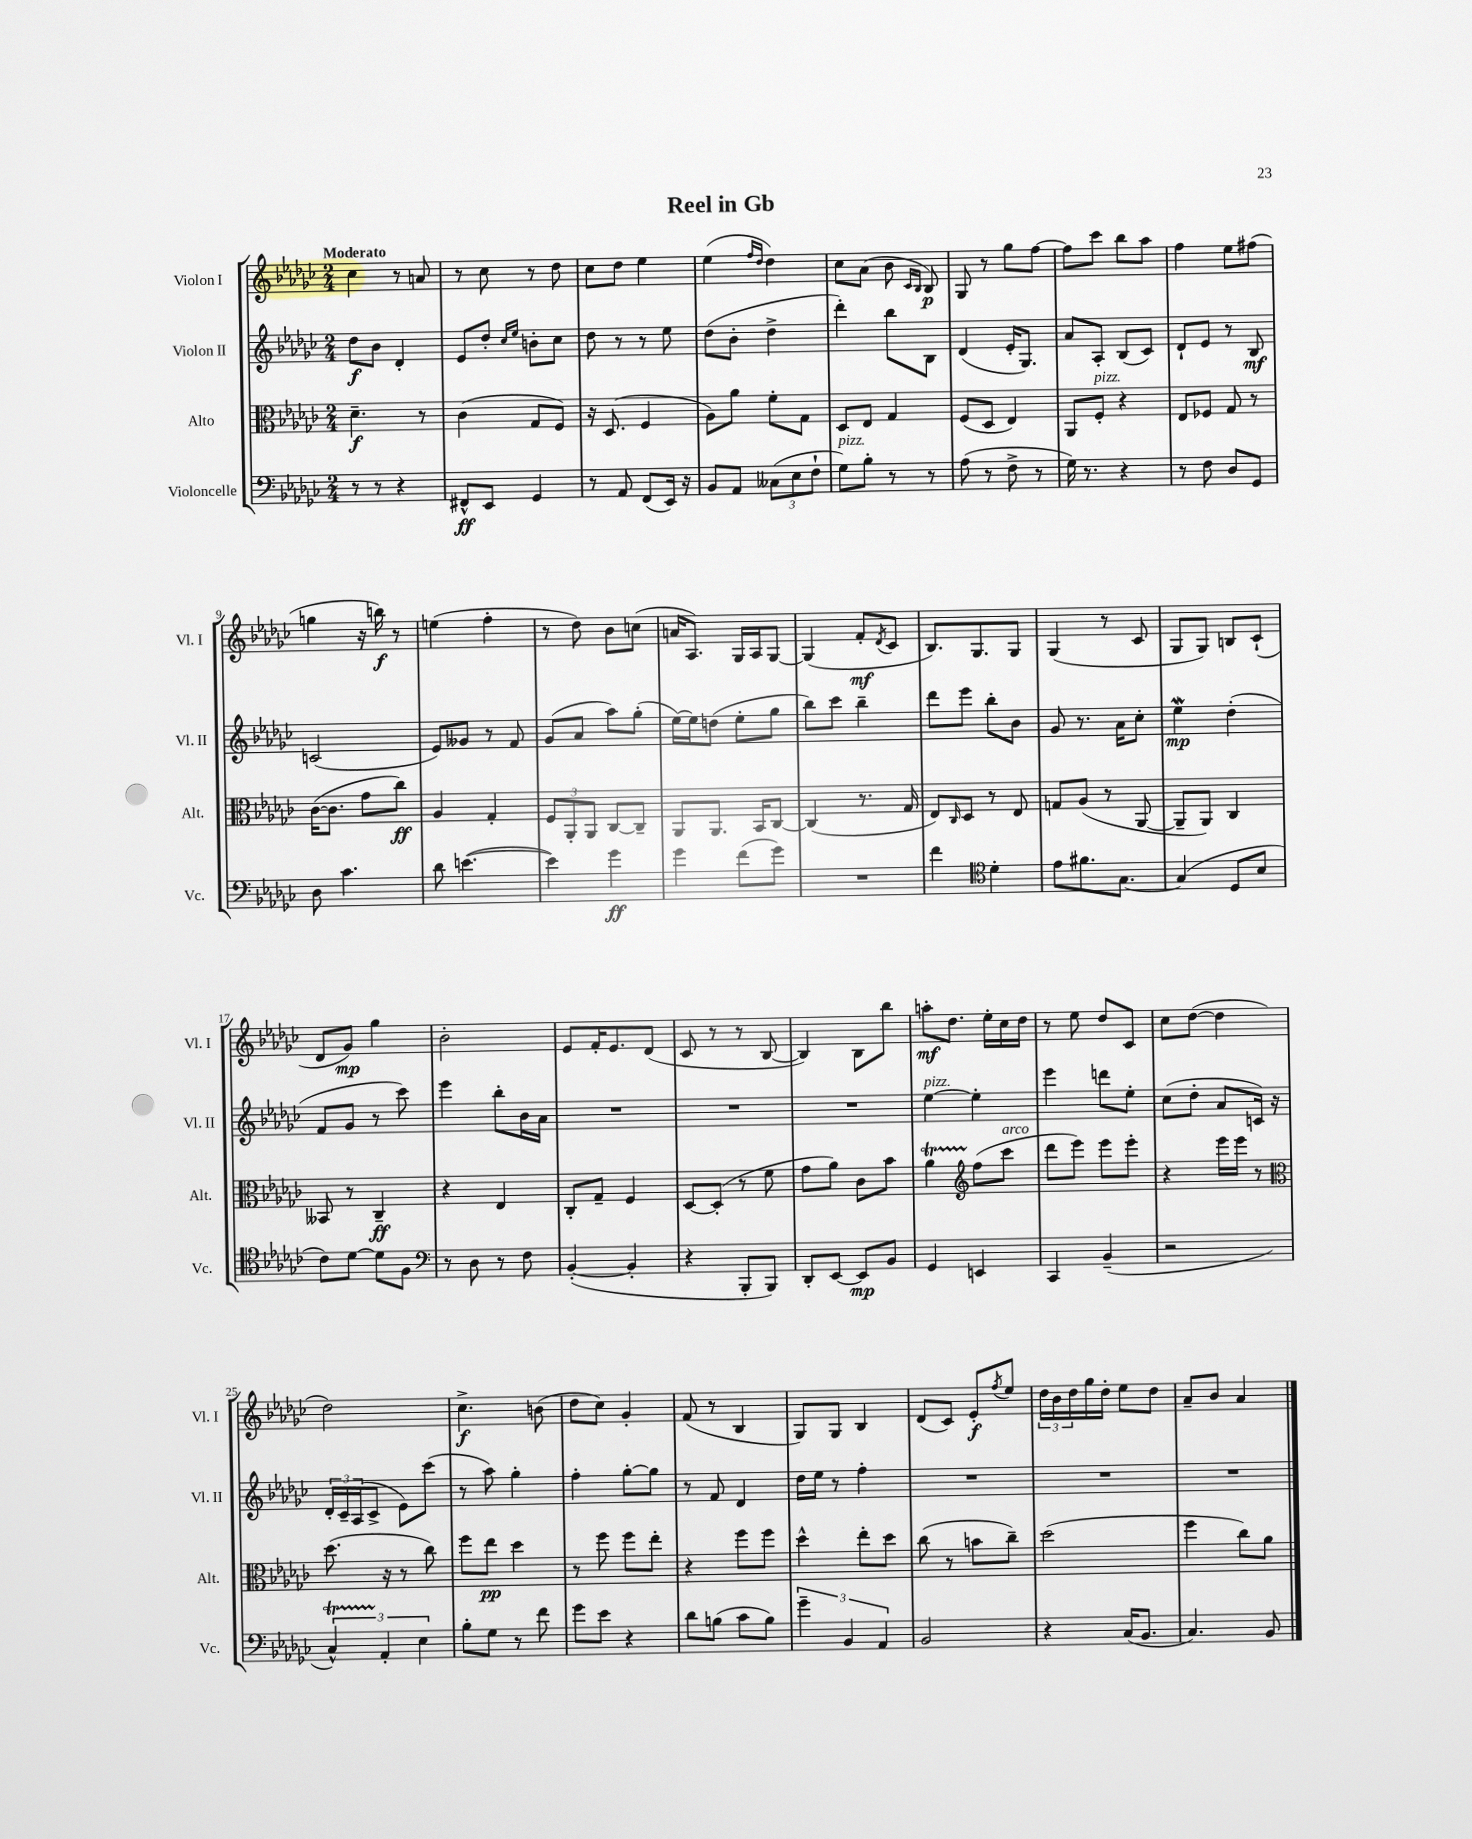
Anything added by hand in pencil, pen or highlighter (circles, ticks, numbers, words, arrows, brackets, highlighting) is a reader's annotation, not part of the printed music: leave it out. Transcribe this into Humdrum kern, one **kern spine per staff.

**kern	**kern	**kern	**kern
*staff4	*staff3	*staff2	*staff1
*clefF4	*clefC3	*clefG2	*clefG2
*k[b-e-a-d-g-c-]	*k[b-e-a-d-g-c-]	*k[b-e-a-d-g-c-]	*k[b-e-a-d-g-c-]
*M2/4	*M2/4	*M2/4	*M2/4
8r	4.d-~\	8dd-\L	4cc-\
8r	.	8b-\J	.
4r	.	4d-'/	8r
.	8r	.	8a/
=	=	=	=
8FF#^^/L	(4c-\	8e-/L	8r
8EE-/J	.	8dd-'/J	8cc-\
.	.	16qqcc-/LL	.
.	.	16qqee-/JJ	.
4GG-/	8G-/L	8b'\L	8r
.	8F/J)	8cc-\J	8dd-\
=	=	=	=
8r	16r	8dd-\	8cc-\L
.	(8.D-/	.	.
8AA-/	.	8r	8dd-\J
(8FF/L	4F/	8r	4ee-\
16EE-/Jk)	.	8ee-\	.
16r	.	.	.
=	=	=	=
8BB-/L	8A-\L)	(8dd-\L	(4ee-\
8AA-/J	8a-\J	8b-'\J	.
.	.	.	16qqff/LL
.	.	.	16qqdd-/JJ
(12C--\L	8f'\L	4dd-^\	4dd-\)
12E-\	.	.	.
.	8G-\J	.	.
12F`\J	.	.	.
=	=	=	=
8G-\L)	8D-/L	4ddd-'\)	8cc-\L
8B-'\J	8E-/J	.	(8a-\J
8r	4G-/	8bb-\L	8b-\
.	.	.	16qqc-/LL
.	.	.	16qqB-/JJ
8r	.	8B-\J	8B-/)
=	=	=	=
(8A-\	(8F/L	(4d-/	8G-/
8r	8D-/J	.	8r
8F^\	4E-/)	16e-'/LK	8gg-\L
.	.	8.G-/J)	.
8r	.	.	[8ff\J
=	=	=	=
16G-\)	8AA-/L	8a-/L	8ff\]L
8.r	.	.	.
.	8F'/J	8A-'/J	8ccc-\J
4r	4r	(8B-/L	8bb-\L
.	.	8c-/J)	8aa-\J
=	=	=	=
8r	8E-/L	8d-`/L	4ff\
8F\	8F-/J	8e-/J	.
8D-/L	8G-/	8r	8ee-\L
8GG-/J	8r	8B-/	(8ff#\J
=	=	=	=
8D-\	([16c-\LK	(2c/	4gg\
.	8.c-\]J	.	.
4.c-\	.	.	.
.	8g-\L	.	16r
.	.	.	16bb\)
.	8cc-\J)	.	8r
=	=	=	=
8d-\	4A-/	8e-/L)	(4ee\
([4.e\	.	8g--/J	.
.	4G-'/	8r	4ff'\
.	.	8f/	.
=	=	=	=
4e\])	12F/L	(8g-/L	8r
.	12AA-'/	.	.
.	.	8a-/J	8dd-\)
.	12AA-/J	.	.
4g-\	[8C-/L	8aa-\L)	8b-\L
.	8C-~/]J	(8gg-'\J	(8cc\J
=	=	=	=
4g-\	8AA-/L	[16ee-\LL)	16a/LK
.	.	16ee-\]J	8.A-/J)
.	8.AA-/J	(8dd\J	.
(8f\L	.	8ee-'\L	16G-/LL
.	16BB-/LK	.	16A-/J
8g-\J)	[8C-/J	8gg-\J	[8G-/J
=	=	=	=
2r	(4C-/]	8bb-\L)	(4G-/]
.	.	8ccc-\J	.
.	8.r	4bb-~\	8f'/L
.	.	.	8qd-/
.	.	.	8c-/J
.	16G-/	.	.
=	=	=	=
4f\	8E-/L)	8ddd-\L	8.B-/L)
.	16qqC-/	.	.
.	8D-/J	8eee-\J	.
.	.	.	8.G-/
*clefC4	*	*	*
4d-'\	8r	8bb-'\L	.
.	8E-/	8b-\J	8G-/J
=	=	=	=
8e-\L	8G/L	8g-/	(4G-/
8.f#\	(8A-/J	8.r	.
.	8r	.	8r
[8.G-\J	.	16a-\LK	.
.	[8AA-/	8cc-'\J	8c-/
=	=	=	=
(4G-/]	8AA-~/]L	4ee-\	8G-/L
.	8AA-/J)	.	8G-/J)
8D-/L	4C-/	(4dd-'\	8B/L
8B-/J	.	.	(8c-`/J
=	=	=	=
8c-\L)	8BB--/	8f/L	8d-/L
[8d-\J	8r	8g-/J	8g-/J)
8d-\]L	4C-~/	8r	4gg-\
8F\J	.	8ccc-\)	.
=	=	=	=
*clefF4	*	*	*
8r	4r	4eee-\	2b-'\
8D-\	.	.	.
8r	4E-/	8bb-'\L	.
8F\	.	16b-\L	.
.	.	16a-\JJ	.
=	=	=	=
([4BB-'/	8C-'/L	2r	8e-/L
.	8G-~/J	.	16f'/K
.	.	.	8.e-/
4BB-'/]	4F/	.	.
.	.	.	(8d-/J
=	=	=	=
4r	[8D-/L	2r	8c-/
.	(8D-'/]J	.	8r
8BBB-'/L	8r	.	8r
8BBB-/J)	8f\	.	[8B-/
=	=	=	=
8DD-'/L	8g-\L	2r	4B-/])
[8EE-/J	8a-\J)	.	.
8EE-/]L	8c-\L	.	8B-\L
8BB-/J	8b-\J	.	8bb-\J
=	=	=	=
4GG-/	4a-\	[4ee-\	8aa'\L
.	.	.	8.dd-\J
*	*clefG2	*	*
4EE/	(8ff\L	4ee-'\]	.
.	.	.	16ee-'\LL
.	8ccc-\J	.	16cc-\
.	.	.	16dd-\JJ
=	=	=	=
4CC-/	8ddd-\L	4eee-\	8r
.	8eee-\J)	.	8ee-\
(4BB-~/	8eee-\L	8ddd\L	8dd-/L
.	8eee-'\J	8ee-'\J	8c-/J
=	=	=	=
2r	4r	(8cc-\L	8cc-\L
.	.	8dd-'\J	([8dd-\J
.	16eee-\LL	8a-/L	4dd-\]
.	16eee-\JJ	.	.
.	8r	16c/Jk)	.
.	.	16r	.
=	=	=	=
*	*clefC3	*	*
6C-^^/)	(8.dd-\	24d-'/LL	2dd-\)
.	.	24c-~/	.
.	.	(24A-/J	.
.	.	8c-^/J	.
6AA-'/	.	.	.
.	16r	.	.
.	8r	8e-\L)	.
6E-\	.	.	.
.	8cc-\)	(8ccc-\J	.
=	=	=	=
8B-'\L	8ff\L	8r	4.cc-^\
8G-\J	8ee-\J	8aa-\)	.
8r	4dd-\	4gg-'\	.
8f\	.	.	(8b\
=	=	=	=
8g-\L	8r	4ff'\	8dd-\L
8e-\J	8ff\	.	8cc-\J)
4r	8ff\L	[8gg-'\L	4g-'/
.	8ee-'\J	8gg-\]J	.
=	=	=	=
8d-\L	4r	8r	(8f/
(8B\J	.	8f/	8r
8c-\L	8ff\L	4d-/	4B-/
8B\J)	8ff\J	.	.
=	=	=	=
6g-~\	4dd-^^\	16dd-\LL	8G-/L)
.	.	16ee-\JJ	.
.	.	8r	8G-/J
6BB-/	.	.	.
.	8ee-'\L	4ff'\	4B-/
6AA-/	.	.	.
.	8dd-\J	.	.
=	=	=	=
2BB-/	(8cc-\	2r	(8d-/L
.	8r	.	8c-/J)
.	8b\L	.	8e-'/L
.	.	.	8qff/
.	8cc-~\J)	.	8ee-/J
=	=	=	=
4r	(2dd-\	2r	24dd-\LL
.	.	.	24b-\
.	.	.	24dd-\
.	.	.	16gg-\
.	.	.	16dd-'\JJ
(16C-/LK	.	.	8ee-\L
8.BB-/J	.	.	.
.	.	.	8dd-\J
=	=	=	=
4.C-/)	4ff\	2r	8a-~/L
.	.	.	8b-/J
.	8cc-\L)	.	4a-/
8BB-/	8a-\J	.	.
==	==	==	==
*-	*-	*-	*-
